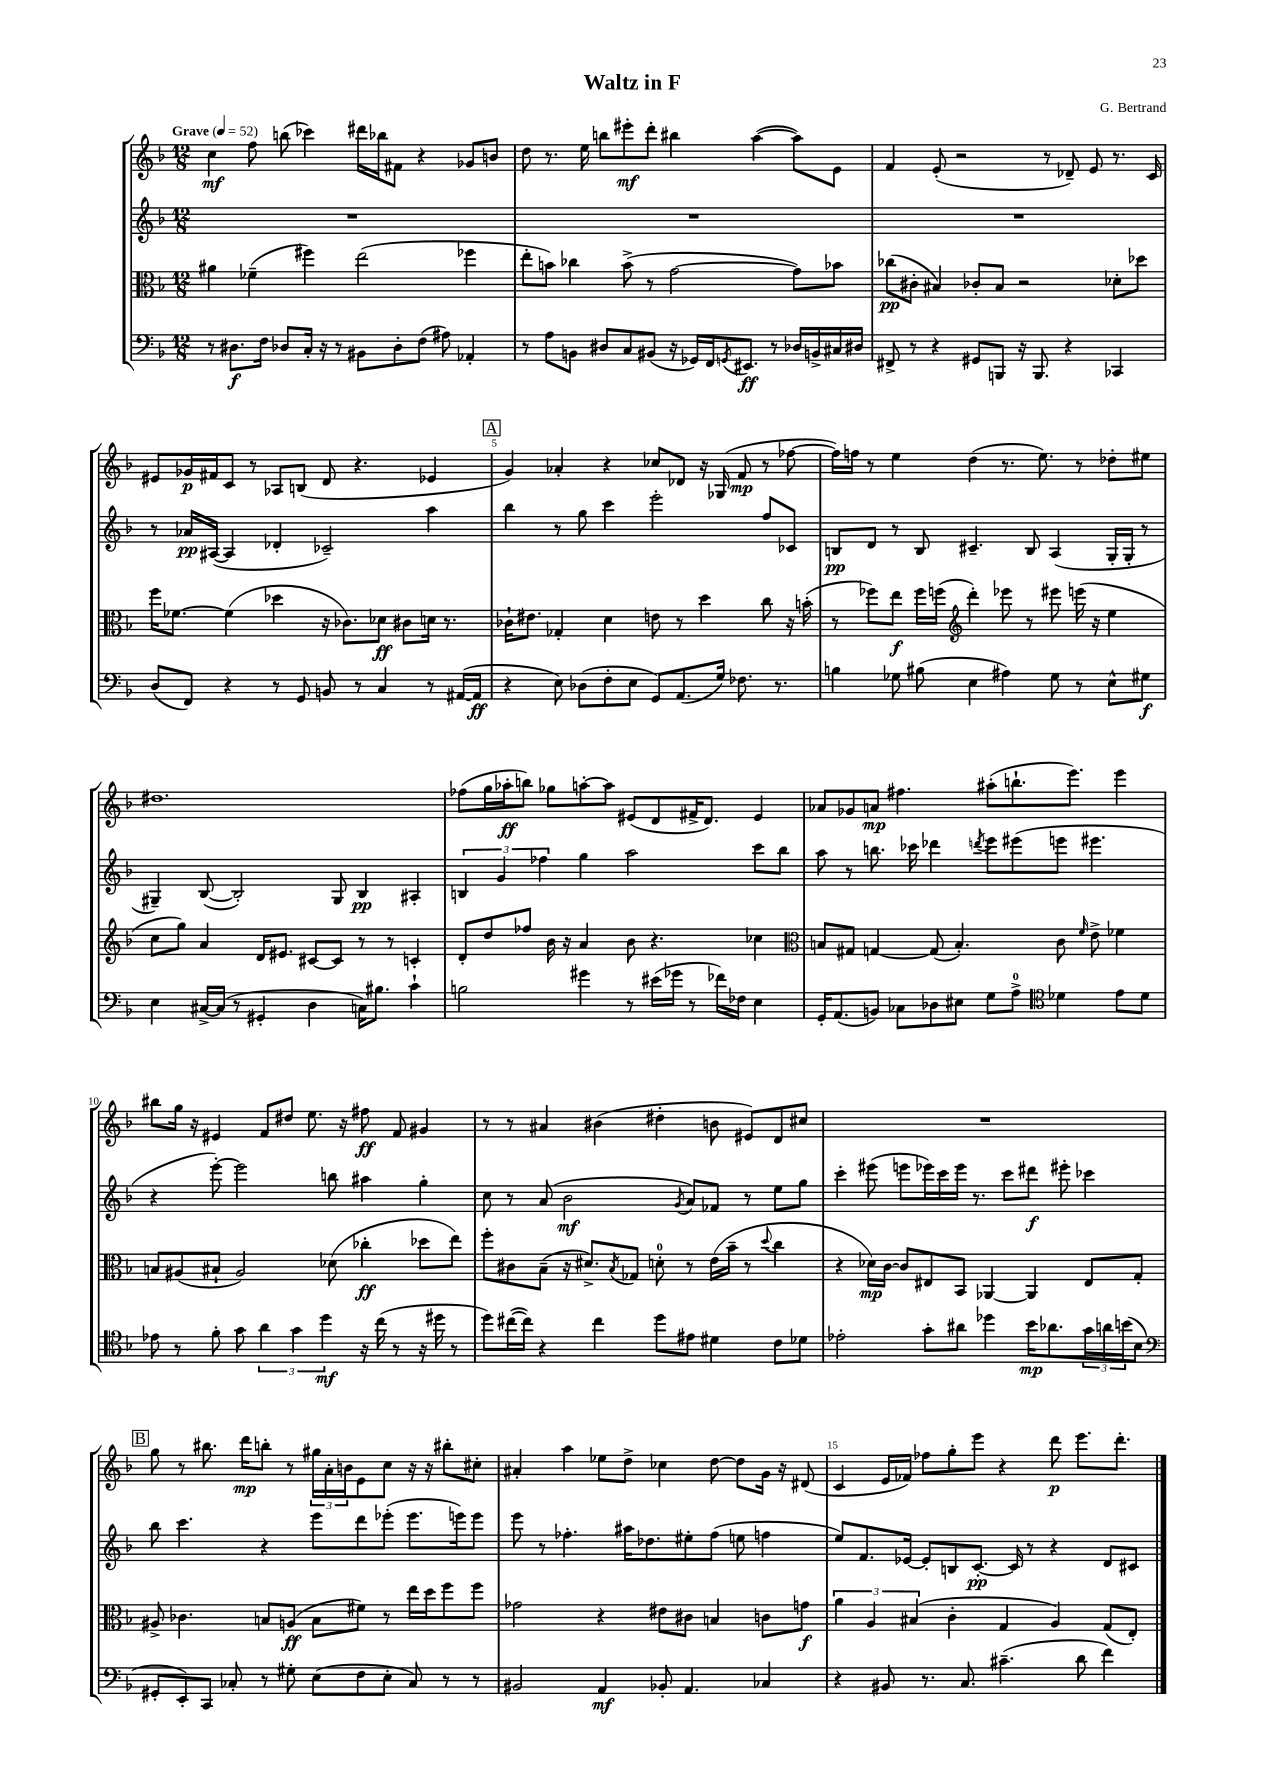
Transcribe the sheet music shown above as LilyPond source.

\header { title = "Waltz in F" composer = "G. Bertrand" }
<<
\new StaffGroup <<
\new Staff = "s0" {
    \clef treble \key f \major \numericTimeSignature \time 12/8 \tempo "Grave" 4 = 52
    c''4\mf f''8 b''8( ces'''4) dis'''16 bes''16 fis'8 r4 ges'8 b'8 |
    d''8 r8. e''16 b''8 eis'''8-.\mf d'''8-. bis''4 a''4~( a''8) e'8 |
    f'4 e'8-.( r2 r8 des'8--) e'8 r8. c'16 |
    eis'8 ges'16\p fis'16 c'8 r8 aes8 b8( d'8 r4. ees'4 |
    \mark \markup { \box "A" } g'4) aes'4-. r4 ces''8 des'8 r16 ges16( f'8\mp r8 fes''8~ |
    fes''16) f''16 r8 e''4 d''4( r8. e''8.) r8 des''8-. eis''8 |
    dis''1. |
    fes''8( g''16 aes''16-.\ff b''8) ges''8 a''8~-. a''8 eis'8( d'8 fis'16-> d'8.) eis'4 |
    aes'8 ges'8 a'8\mp fis''4. ais''8-.( b''8.-! e'''8.) e'''4 |
    bis''8 g''16 r16 eis'4 f'8 dis''8 e''8. r16 fis''8\ff f'8 gis'4 |
    r8 r8 ais'4 bis'4( dis''4-. b'8 eis'8) d'8 cis''8 |
    R1. |
    \mark \markup { \box "B" } g''8 r8 bis''8. d'''16\mp b''8-. r8 \tuplet 3/2 { gis''16 a'16-. b'16 } e'8 c''8 r16 r16 bis''8-. cis''8-. |
    ais'4-. a''4 ees''8 d''8-> ces''4 d''8~ d''8 g'16 r16 dis'8( |
    c'4 e'16 fes'16) fes''8 g''8-. e'''8 r4 d'''8\p e'''8. d'''8.-. \bar "|." |
}
\new Staff = "s1" {
    \clef treble \key f \major \numericTimeSignature \time 12/8
    R1. |
    R1. |
    R1. |
    r8 aes'16\pp ais16~( ais4 des'4-. ces'2--) a''4 |
    \mark \markup { \box "A" } bes''4 r8 g''8 c'''4 e'''2-. f''8 ces'8 |
    b8\pp d'8 r8 b8 cis'4.-- b8 a4( g16-. g16-. r8 |
    gis4--) bes8~( bes2-.) gis8 bes4\pp ais4-. |
    \tuplet 3/2 { b4 g'4 fes''4 } g''4 a''2 c'''8 bes''8 |
    a''8 r8 b''8. ces'''16 des'''4 \acciaccatura { d'''8 } e'''8 eis'''8( e'''8 eis'''4. |
    r4 e'''8~-.) e'''2 b''8 ais''4 g''4-. |
    c''8 r8 a'8( bes'2\mf \acciaccatura { g'8 } a'8) fes'8 r8 e''8 g''8 |
    c'''4-. eis'''8( e'''8 ees'''16) c'''16 ees'''16 r8. c'''8 dis'''8\f eis'''8-. ces'''4 |
    \mark \markup { \box "B" } bes''8 c'''4. r4 e'''8 d'''8 ees'''8-.( ees'''8. e'''16) e'''8 |
    e'''8 r8 fes''4.-. ais''16 des''8. eis''8-. fes''8( e''8 f''4 |
    e''8) f'8. ees'16~ ees'8-. b8 c'8.~-.\pp c'16 r8 r4 d'8 cis'8 \bar "|." |
}
\new Staff = "s2" {
    \clef alto \key f \major \numericTimeSignature \time 12/8
    ais'4 fes'4--( fis''4) e''2( fes''4 |
    e''8-. b'8) ces''4 b'8->( r8 g'2~ g'8) bes'8 |
    ces''8\pp( cis'8-. bis4) ces'8-. bis8 r2 des'8-. des''8 |
    f''16 fes'8.~ fes'4( des''4 r16 ces'8.) des'8\ff cis'8 d'16 r8. |
    \mark \markup { \box "A" } ces'16-! eis'8. ges4-. d'4 e'8 r8 d''4 c''8 r16 b'16-.( |
    r8 fes''8) e''8\f fes''16 f''16( \clef treble d'''4-.) ees'''8 r8 eis'''8 e'''16( r16 e''4 |
    c''8 g''8) a'4 d'16 eis'8. cis'8~ cis'8 r8 r8 c'4-. |
    d'8-. d''8 fes''8 bes'16 r16 a'4 bes'8 r4. ces''4 |
    \clef alto b8 gis8 g4~ g8( b4.-.) c'8 \grace { f'16 } e'8-> fes'4 |
    b8 ais8( bis8-! ais2) des'8( ces''4-.\ff des''8 e''8) |
    f''8-. cis'8 bes8--( r16 dis'8.->) \acciaccatura { bes8 } ges8 d'8-0-. r8 e'16( bes'16-- r8 \appoggiatura { d''8 } c''4 |
    r4 des'16\mp) c'16~ c'8 eis8 bes,8 aes,4~ aes,4 eis8 g8-. |
    \mark \markup { \box "B" } ais8-> ces'4. b8 a8\ff( b8 fis'8) r8 e''16 d''16 f''8 f''8 |
    ges'2 r4 eis'8 cis'8 b4 c'8 g'8\f |
    \tuplet 3/2 { a'4 a4 bis4( } c'4-. g4 a4) g8( e8-.) \bar "|." |
}
\new Staff = "s3" {
    \clef bass \key f \major \numericTimeSignature \time 12/8
    r8 dis8.\f f16 des8 c16-. r16 r8 bis,8 des8-. f8( ais8) aes,4-. |
    r8 a8 b,8 dis8 c8 bis,8( r16 ges,16) f,16 \acciaccatura { g,8 } eis,8.\ff r8 des16 b,16-> cis16 dis16 |
    fis,8-> r8 r4 gis,8 b,,8 r16 b,,8. r4 ces,4 |
    d8( f,8) r4 r8 g,8 b,8 r8 c4 r8 ais,16~( ais,16\ff |
    \mark \markup { \box "A" } r4 e8) des8( f8-. e8 g,8) a,8.( g16) fes8. r8. |
    b4 ges8 bis8( e4 ais4) ges8 r8 e8-^ gis8\f |
    e4 cis16~-> cis16( r8 gis,4-. d4 c16) bis8. c'4-! |
    b2 gis'4 r8 eis'16( ges'16 r8 fes'16) fes16 e4 |
    g,16-. a,8.( b,8) ces8 des8 eis8 g8 a8-0-> \clef tenor des'4 e'8 des'8 |
    ees'8 r8 f'8-. g'8 \tuplet 3/2 { a'4 g'4 d''4\mf } r16 c''16( r8 r16 dis''16 r8 |
    d''8) cis''16~( cis''16) r4 cis''4 d''8 eis'8 dis'4 c'8 des'8 |
    ees'2-. g'8-. ais'8 des''4 bes'16\mp aes'8. \tuplet 3/2 { g'16 a'16 b'16( } bes8 |
    \mark \markup { \box "B" } \clef bass gis,8-. e,8-.) c,8 ces8-. r8 gis8-. e8( f8 e8-. ces8) r8 r8 |
    bis,2 a,4\mf bes,8-. a,4. ces4 |
    r4 bis,8 r8. c8. cis'4.--( d'8 f'4) \bar "|." |
}
>>
>>
\layout { \context { \Score \override BarNumber.break-visibility = ##(#f #t #t) barNumberVisibility = #(every-nth-bar-number-visible 5) } }
